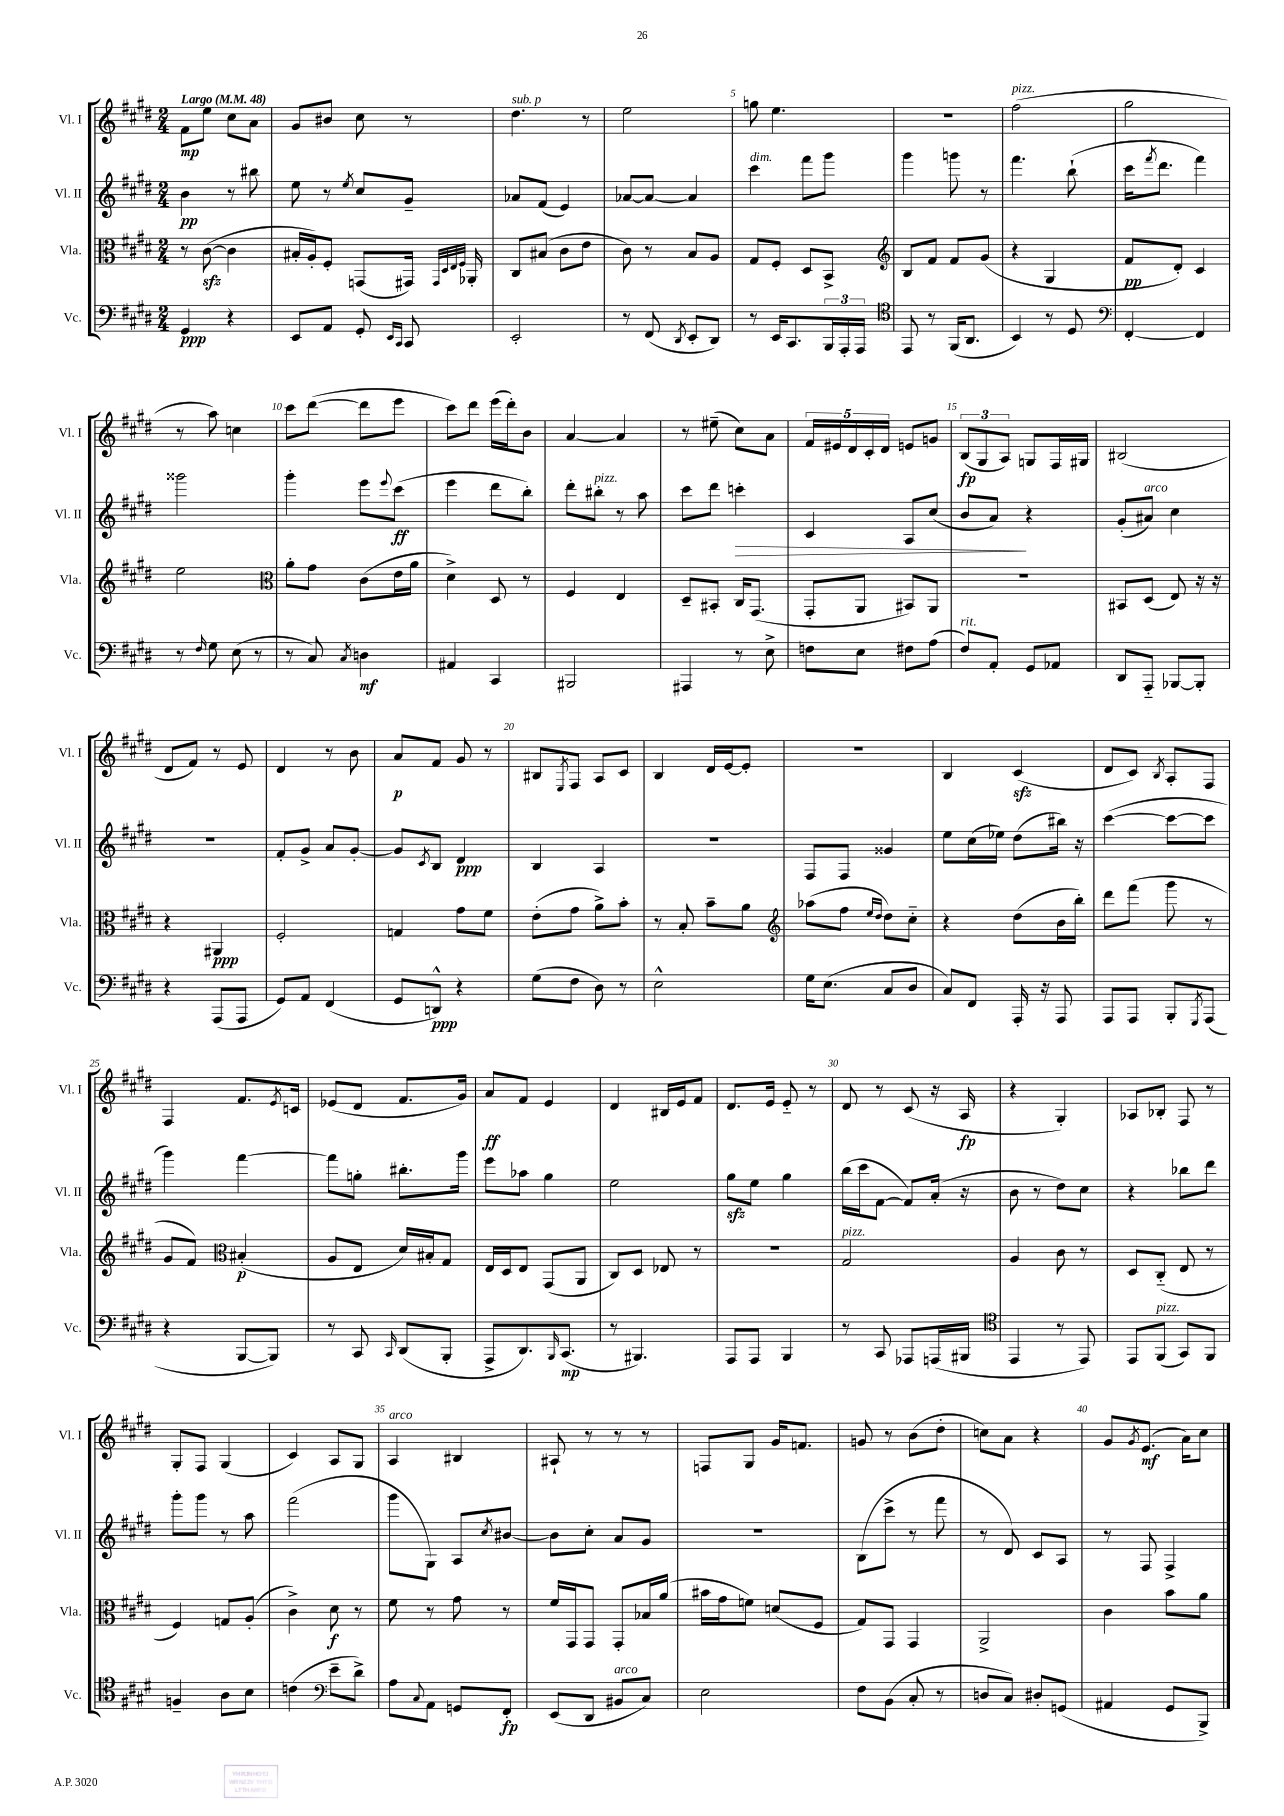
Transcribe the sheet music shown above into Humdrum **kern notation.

**kern	**kern	**kern	**kern
*staff4	*staff3	*staff2	*staff1
*clefF4	*clefC3	*clefG2	*clefG2
*k[f#c#g#d#]	*k[f#c#g#d#]	*k[f#c#g#d#]	*k[f#c#g#d#]
*M2/4	*M2/4	*M2/4	*M2/4
*MM48	*MM48	*MM48	*MM48
4GG#	8r	4b	8f#
.	([8c#	.	8ee
4r	4c#]	8r	8cc#
.	.	8bb#	8a
=	=	=	=
8EE	16B#'	8ee	8g#
.	16A')	.	.
8AA	8F#'	8r	8b#
.	.	8qee	.
8GG#'	(8GG	8cc#	8cc#
16qqEE	.	.	.
16qqCC#	.	.	.
8CC#	16GG#)	8g#~	8r
.	32qqGG#	.	.
.	32qqD#	.	.
.	32qqE	.	.
.	32qqF#	.	.
.	16AA-'	.	.
=	=	=	=
2EE'	8C#	8a-	4.dd#
.	(8B#	(8f#	.
.	8c#	4e)	.
.	8e	.	8r
=	=	=	=
8r	8c#)	[8a-	2ee
(8FF#	8r	8a-_	.
8qDD#	.	.	.
8EE'	8B	4a-]	.
8DD#)	8A	.	.
=	=	=	=
8r	8G#	4ccc#	8gg
16EE	8F#'	.	4.ee
8.CC#	.	.	.
.	8D#	8fff#	.
24BBB	8BB^	8ggg#	.
24AAA'	.	.	.
24AAA	.	.	.
=	=	=	=
*clefC4	*clefG2	*	*
8EE	8B	4ggg#	2r
8r	8f#	.	.
(16FF#	8f#	8ggg	.
8.AA	.	.	.
.	(8g#	8r	.
=	=	=	=
4BB)	4r	4.fff#	(2ff#
8r	4G#	.	.
8D#	.	(8bb`	.
=	=	=	=
*clefF4	*	*	*
[4FF#'	8f#	16ccc#	2gg#
.	.	8qfff#	.
.	.	8.ddd#	.
.	8d#')	.	.
4FF#]	4c#	4fff#)	.
=	=	=	=
8r	2ee	2ggg##	8r
16qqF#	.	.	.
8G#	.	.	8aa)
(8E	.	.	4cc
8r	.	.	.
=	=	=	=
*	*clefC3	*	*
8r	8a'	4ggg#'	8ccc#
8C#)	8g#	.	([8ddd#
8qC#	.	.	.
4D	(8c#	8eee	8ddd#]
.	.	8qqeee	.
.	16e	(8ccc#	8eee
.	16a	.	.
=	=	=	=
4AA#	4d#^)	4eee	8ccc#)
.	.	.	8ddd#
4CC#	8D#	8ddd#	(16eee
.	.	.	16ddd#')
.	8r	8bb')	8b
=	=	=	=
2BBB#	4F#	8ddd#'	[4a
.	.	8bb#'	.
.	4E	8r	4a]
.	.	8aa	.
=	=	=	=
4AAA#	8D#~	8ccc#	8r
.	8BB#'	8ddd#	(8ee#~
8r	16C#	4ccc'	8cc#)
.	(8.GG#	.	.
8E^	.	.	8a
=	=	=	=
8F	8GG#'	4c#	20f#
.	.	.	20e#
.	.	.	20d#
8E	8AA	.	.
.	.	.	20c#'
.	.	.	20d#
8F#	8BB#)	8A	8e
(8A	8AA	(8cc#	8g
=	=	=	=
8F#)	2r	8b	(12B
.	.	.	12G#
8AA'	.	8a)	.
.	.	.	12A)
8GG#	.	4r	8G
8AA-	.	.	16F#
.	.	.	16G#
=	=	=	=
8DD#	8BB#	(8g#'	(2B#
8AAA'~	(8D#	8a#)	.
[8BBB-	8E)	4cc#	.
8BBB-']	16r	.	.
.	16r	.	.
=	=	=	=
4r	4r	2r	8d#
.	.	.	8f#)
(8AAA	4AA#	.	8r
8AAA	.	.	8e
=	=	=	=
8GG#)	2F#'	8f#'	4d#
8AA	.	8g#^	.
(4FF#	.	8a	8r
.	.	[8g#'	8b
=	=	=	=
8GG#	4G	8g#]	8a
.	.	8qc#	.
8DD^^)	.	8B	8f#
4r	8g#	4d#	8g#
.	8f#	.	8r
=	=	=	=
(8G#	(8e'	4B	8B#
.	.	.	8qE
8F#	8g#	.	8F#
8D#)	8a^)	4A	8A
8r	8b'	.	8c#
=	=	=	=
2E^^	8r	2r	4B
.	8B'	.	.
.	8b~	.	16d#
.	.	.	[16e
.	8a	.	8e']
=	=	=	=
*	*clefG2	*	*
16G#	(8aa-	8F#	2r
(8.E	.	.	.
.	8ff#	8F#	.
.	16qqee	.	.
.	16qqdd#	.	.
8C#	8dd#)	4g##	.
8D#	8cc#'~	.	.
=	=	=	=
8C#)	4r	8ee	4B
8FF#	.	(16cc#	.
.	.	16ee-)	.
16AAA'	(8dd#	(8dd#	(4c#
16r	.	.	.
8AAA	16b	16bb#)	.
.	16bb')	16r	.
=	=	=	=
8AAA	8ddd#	([4ccc#	8d#
8AAA	(8fff#	.	8c#)
.	.	.	8qB
8BBB'	8ggg#	8ccc#_	8A'
8qGGG#	.	.	.
(8AAA	8r	8ccc#]	8F#
=	=	=	=
4r	8g#	4ggg#)	4F#
.	8f#)	.	.
*	*clefC3	*	*
[8BBB	(4B#'	[4fff#	8.f#
8BBB])	.	.	.
.	.	.	8qe
.	.	.	16c
=	=	=	=
8r	8A	8fff#]	(8e-
8CC#	8E	8gg'	8d#
16qqCC#	.	.	.
(8DD#	16d#)	8.bb#'	8.f#
.	16B#'	.	.
8BBB'	8G#	.	.
.	.	16ggg#	16g#)
=	=	=	=
8AAA^	16E	8eee	8a
.	16D#	.	.
8.DD#)	8E	8aa-	8f#
.	(8GG#	4gg#	4e
16qqBBB	.	.	.
(8.CC#	.	.	.
.	8AA	.	.
=	=	=	=
8r	8C#)	2ee	4d#
4.BBB#)	8D#	.	.
.	8E-	.	16B#
.	.	.	16e
.	8r	.	8f#
=	=	=	=
8AAA	2r	8gg#	8.d#
8AAA	.	8ee	.
.	.	.	16e
4BBB	.	4gg#	8e'~
.	.	.	8r
=	=	=	=
8r	2G#	(16bb	8d#
.	.	16ccc#	.
8CC#	.	[8f#	8r
8AAA-	.	8f#])	(8c#
(16AAA	.	(16a'	16r
16BBB#	.	16r	16A
=	=	=	=
*clefC4	*	*	*
4EE	4A	8b	4r
.	.	8r	.
8r	8c#	8dd#)	4G#')
8EE)	8r	8cc#	.
=	=	=	=
8EE	8D#	4r	8A-
(8FF#	(8C#'~	.	8B-'
8GG#)	8E	8bb-	8F#
8FF#	8r	8ddd#	8r
=	=	=	=
4F~	4F#)	8ggg#'	8G#'
.	.	8ggg#	8F#
8A	8G	8r	(4G#
8B	(8A'	8aa	.
=	=	=	=
(4c	4c#^)	(2fff#	4c#)
*clefF4	*	*	*
8e~	8d#	.	8A
8d#^)	8r	.	8G#
=	=	=	=
8A	8f#	8ggg#	4A
8qqC#	.	.	.
8AA	8r	8G#)	.
8GG	8g#	8A	4B#
.	.	8qcc#	.
8FF#'	8r	[8b#	.
=	=	=	=
(8EE	16f#	8b#]	8A#`
.	16GG#	.	.
8DD#	8GG#	8cc#'	8r
8BB#	8GG#'	8a	8r
8C#)	16B-	8g#	8r
.	(16a	.	.
=	=	=	=
2E	16b#	2r	8F
.	16g#	.	.
.	8f)	.	8G#
.	(8d	.	16g#
.	.	.	8.f
.	8F#	.	.
=	=	=	=
8F#	8G#)	(8B	8g
(8BB	8GG#	8ccc#^	8r
8C#'	4GG#	8r	(8b
8r	.	8fff#	8dd#'
=	=	=	=
8D	2AA^	8r	8cc)
8C#)	.	8d#)	8a
8D#'	.	8c#	4r
(8GG	.	8A	.
=	=	=	=
4AA#	4c#	8r	8g#
.	.	.	8qg#
.	.	8F#	(8.e
8GG#	8b	4F#^	.
.	.	.	16a)
8BBB^)	8a	.	8cc#
==	==	==	==
*-	*-	*-	*-
